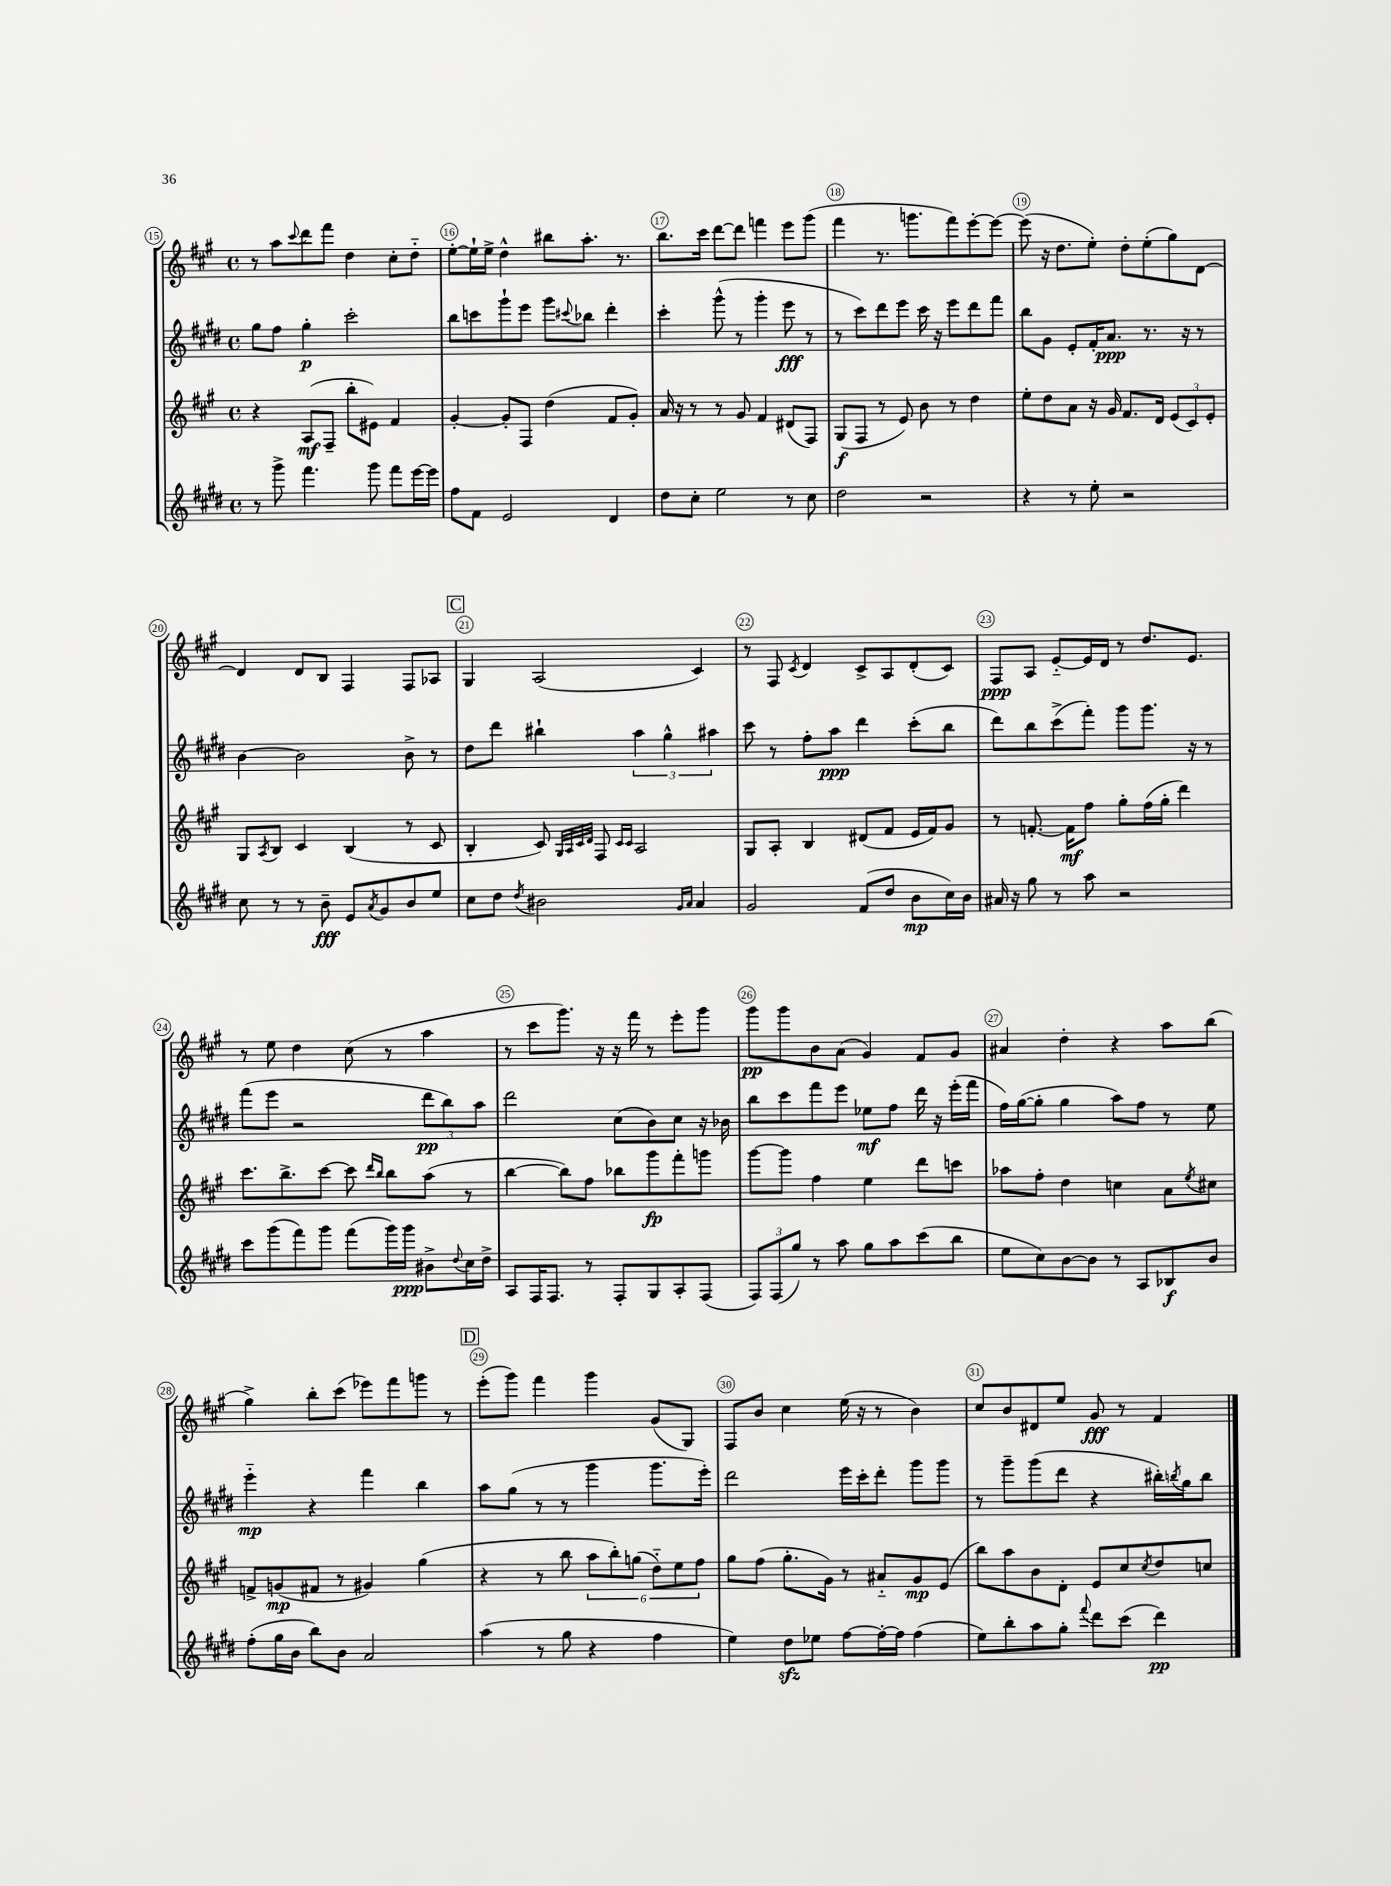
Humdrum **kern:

**kern	**kern	**kern	**kern
*staff4	*staff3	*staff2	*staff1
*clefG2	*clefG2	*clefG2	*clefG2
*k[f#c#g#d#]	*k[f#c#g#]	*k[f#c#g#d#]	*k[f#c#g#]
*M4/4	*M4/4	*M4/4	*M4/4
*met(c)	*met(c)	*met(c)	*met(c)
8r	4r	8gg#\L	8r
8ggg#^\	.	8ff#\J	8aa\L
.	.	.	8qqccc#/
4.fff#\	(8A/L	4gg#'\	8ddd\
.	8F#~/J	.	8fff#\J
.	8bb'\L	2ccc#'\	4dd\
8ggg#\	8e#\J)	.	.
8fff#\L	4f#/	.	8cc#'\L
[16eee\L	.	.	8dd'~\J
16eee\]JJ	.	.	.
=	=	=	=
8ff#\L	[4g#'/	8bb\L	[8ee'\L
8f#\J	.	8ccc\	16ee`\]L
.	.	.	16ee^\JJ
2e/	8g#'/]L	8ggg#`\	4dd^^\
.	8F#/J	8eee\J	.
.	(4dd\	8ggg#\L	8bb#\L
.	.	8qqccc#/	.
.	.	8bb-\J	8.aa'\J
4d#/	8f#/L	4ddd#'\	.
.	.	.	8.r
.	8g#'/J)	.	.
=	=	=	=
8dd#\L	16a/	4ccc#'\	8.bb\L
.	16r	.	.
8cc#'\J	8r	.	.
.	.	.	16ccc#\Jk
2ee\	8r	(8ggg#^^\	[8ddd\L
.	8g#/	8r	8ddd\]J
.	4f#/	4ggg#'\	4fff\
8r	(8d#/L	8eee\	8eee\L
8cc#\	8F#/J)	8r	(8ggg#\J
=	=	=	=
2dd#\	(8G#/L	8r	4fff#\
.	8F#/J	8ccc#\L)	.
.	8r	8ddd#\	8.r
.	8e/)	8eee\J	.
.	.	.	8.ggg\L
2r	8b\	16ccc#\	.
.	.	16r	.
.	8r	8eee\L	8fff#\)
.	4dd\	8ddd#\	[8eee'\
.	.	8fff#\J	8eee\_J
=	=	=	=
4r	8ee'\L	8bb\L	(8eee\]
.	8dd\	8g#\J	16r
.	.	.	8.dd\L
8r	8a\J	8e'/L	.
8ee'\	16r	16f#'/K	8ee'\J)
.	16g#/	8.a/J	.
2r	8.f#/L	.	8dd'\L
.	.	8.r	(8ee'\
.	16d/Jk	.	.
.	(12e/L	.	8gg#\)
.	.	16r	.
.	12c#/)	.	.
.	.	8r	[8d\J
.	12e'/J	.	.
=	=	=	=
8cc#\	8G#/L	[4b\	4d/]
.	8qA/	.	.
8r	8B/J	.	.
8r	4c#/	2b\]	8d/L
8b~\	.	.	8B/J
8e/L	(4B/	.	4F#/
8qa/	.	.	.
8g#/	.	.	.
8b/	8r	8b^\	8F#/L
8ee/J	8c#/	8r	8A-/J
=	=	=	=
8cc#\L	4B'/	8dd#\L	4G#/
8dd#\J	.	8ddd#\J	.
8qdd#/	.	.	.
2b#\	8c#/)	4bb#`\	(2A/
.	32qqG#/LLL	.	.
.	32qqA/	.	.
.	32qqc#/	.	.
.	32qqd/JJJ	.	.
.	8F#/	.	.
.	16qqc#/LL	.	.
.	16qqc#/JJ	.	.
.	2A/	6aa\	.
.	.	6gg#^^\	.
16qqg#/LL	.	.	.
16qqa/JJ	.	.	.
4a/	.	.	4c#/)
.	.	6aa#\	.
=	=	=	=
2g#/	8G#/L	8ccc#\	8r
.	8A'/J	8r	8F#/
.	.	.	8qc#/
.	4B/	8ff#'\L	4d/
.	.	8aa\J	.
(8f#/L	(8d#/L	4ddd#\	8c#^/L
8dd#/J	8f#/J	.	8A/
8b\L	16e/LL	(8ccc#'\L	(8d'/
.	16f#/J)	.	.
16cc#\L)	8g#/J	8bb\J	8c#/J)
16b\JJ	.	.	.
=	=	=	=
16a#/	8r	8ddd#\L)	8F#/L
16r	.	.	.
8gg#\	[8.f'/	8bb\	8A/J
8r	.	(8ccc#^\	[8e'~/L
.	16f\]LK	.	.
8aa\	8ff#\J	8fff#'\J)	16e/]L
.	.	.	16d/JJ
2r	8gg#'\L	8ggg#\L	8r
.	(16ff#\L	8.ggg#\J	8.dd/L
.	16gg#'\JJ	.	.
.	4ddd\)	.	.
.	.	16r	8.e/J
.	.	8r	.
=	=	=	=
8ccc#\L	8.ccc#\L	(8fff#\L	8r
(8ggg#\	.	8eee\J	8ee\
.	8.bb^\	.	.
8fff#\)	.	2r	4dd\
8ggg#\J	[8ccc#\J	.	.
(8fff#\L	8ccc#\]	.	(8cc#\
.	16qqddd/LL	.	.
.	16qqbb/JJ	.	.
16ggg#\L)	8bb\L	.	8r
16ggg#\JJ	.	.	.
8b#^\L	(8aa\J	12ddd#\L	4aa\
.	.	12bb\)	.
8qqdd#/	.	.	.
16cc#\L	8r	.	.
.	.	12aa\J	.
16dd#^\JJ	.	.	.
=	=	=	=
8A/L	[4bb\	2ddd#\	8r
16F#/K	.	.	8ccc#\L
8.F#/J	.	.	.
.	8bb\]L)	.	8.ggg#\J)
8r	8ff#\J	.	.
.	.	.	16r
8F#'/L	8bb-\L	(8cc#\L	16r
.	.	.	16fff#\
8G#/	8ggg#\	8b\)	8r
8A'/	8fff#'\	8cc#\J	8eee'\L
(8F#/J	8ggg\J	16r	8ggg#\J
.	.	16b-\	.
=	=	=	=
12F#/L)	[8ggg#\L	8bb\L	8ggg#\L
(12F#/	.	.	.
.	8ggg#\]J	8ccc#\	8ggg#\
12gg#/J)	.	.	.
8r	4ff#\	8fff#\	8b\
8aa\	.	8eee\J	(8a\J
8gg#\L	4ee\	8ee-\L	4g#/)
8aa\	.	8ff#\J	.
(8ccc#\	8ddd\L	16ddd#\	8f#/L
.	.	16r	.
8bb\J	8ccc\J	(16eee'\LL	8g#/J
.	.	16fff#\JJ	.
=	=	=	=
8ee\L	8aa-\L	16ff#\LL)	4a#/
.	.	([16gg#\J	.
8cc#\)	8ff#'\J	8gg#'\]J	.
[8b\	4dd\	4gg#\	4dd'\
8b\]J	.	.	.
8r	4cc\	8aa\L)	4r
8A/L	.	8ff#\J	.
8B-/	8a\L	8r	8aa\L
.	8qee/	.	.
8b/J	8cc#\J	8ee\	(8bb\J
=	=	=	=
(8ff#'\L	8f^/L	4eee'~\	4gg#^\)
16gg#\L	(8g/	.	.
16b\JJ	.	.	.
8bb\L)	8f#/J	4r	8bb'\L
8b\J	8r	.	(8ccc#\J
2a/	4g#/)	4fff#\	8eee-\L)
.	.	.	8fff#\
.	(4gg#\	4bb\	8ggg\J
.	.	.	8r
=	=	=	=
(4aa\	4r	8aa\L	(8eee'\L
.	.	(8gg#\J	8ggg#\J)
8r	8r	8r	4fff#\
8gg#\	8bb\	8r	.
4r	12aa\L	4ggg#\	4ggg#\
.	12bb'\)	.	.
.	(12gg\J	.	.
4ff#\	12dd'~\L)	8.ggg#\L	(8g#/L
.	12ee\	.	.
.	.	.	8G#/J)
.	12ff#\J	.	.
.	.	16eee'\Jk)	.
=	=	=	=
4ee\)	8gg#\L	2ddd#\	8F#/L
.	(8ff#\J	.	8b/J
8dd#\L	8.gg#'\L	.	4cc#\
8ee-\J	.	.	.
.	16g#\Jk)	.	.
[8ff#\L	8r	16eee\LL	(16ee\
.	.	16ccc#'\J	16r
16ff#'\_L	8a#'~/L	8ddd#'\J	8r
16ff#\]JJ	.	.	.
(4ff#\	8g#/	8ggg#\L	4b\)
.	(8e/J	8ggg#\J	.
=	=	=	=
8ee\L)	8bb\L)	8r	8cc#/L
8bb'\	8aa\	8ggg#~\L	8b/
8aa\	8b\	(8ggg#\	8d#/
8gg#'\J	8d'\J	8ddd#\J	8ee/J
8qqfff#/	.	.	.
8ddd#\L	8e/L	4r	8g#/
(8ccc#\J	8cc#/	.	8r
.	8qcc#/	.	.
4ddd#\)	8dd/	16bb#'\LL)	4f#/
.	.	8qbb/	.
.	.	16gg#\J	.
.	8cc/J	8bb\J	.
==	==	==	==
*-	*-	*-	*-
